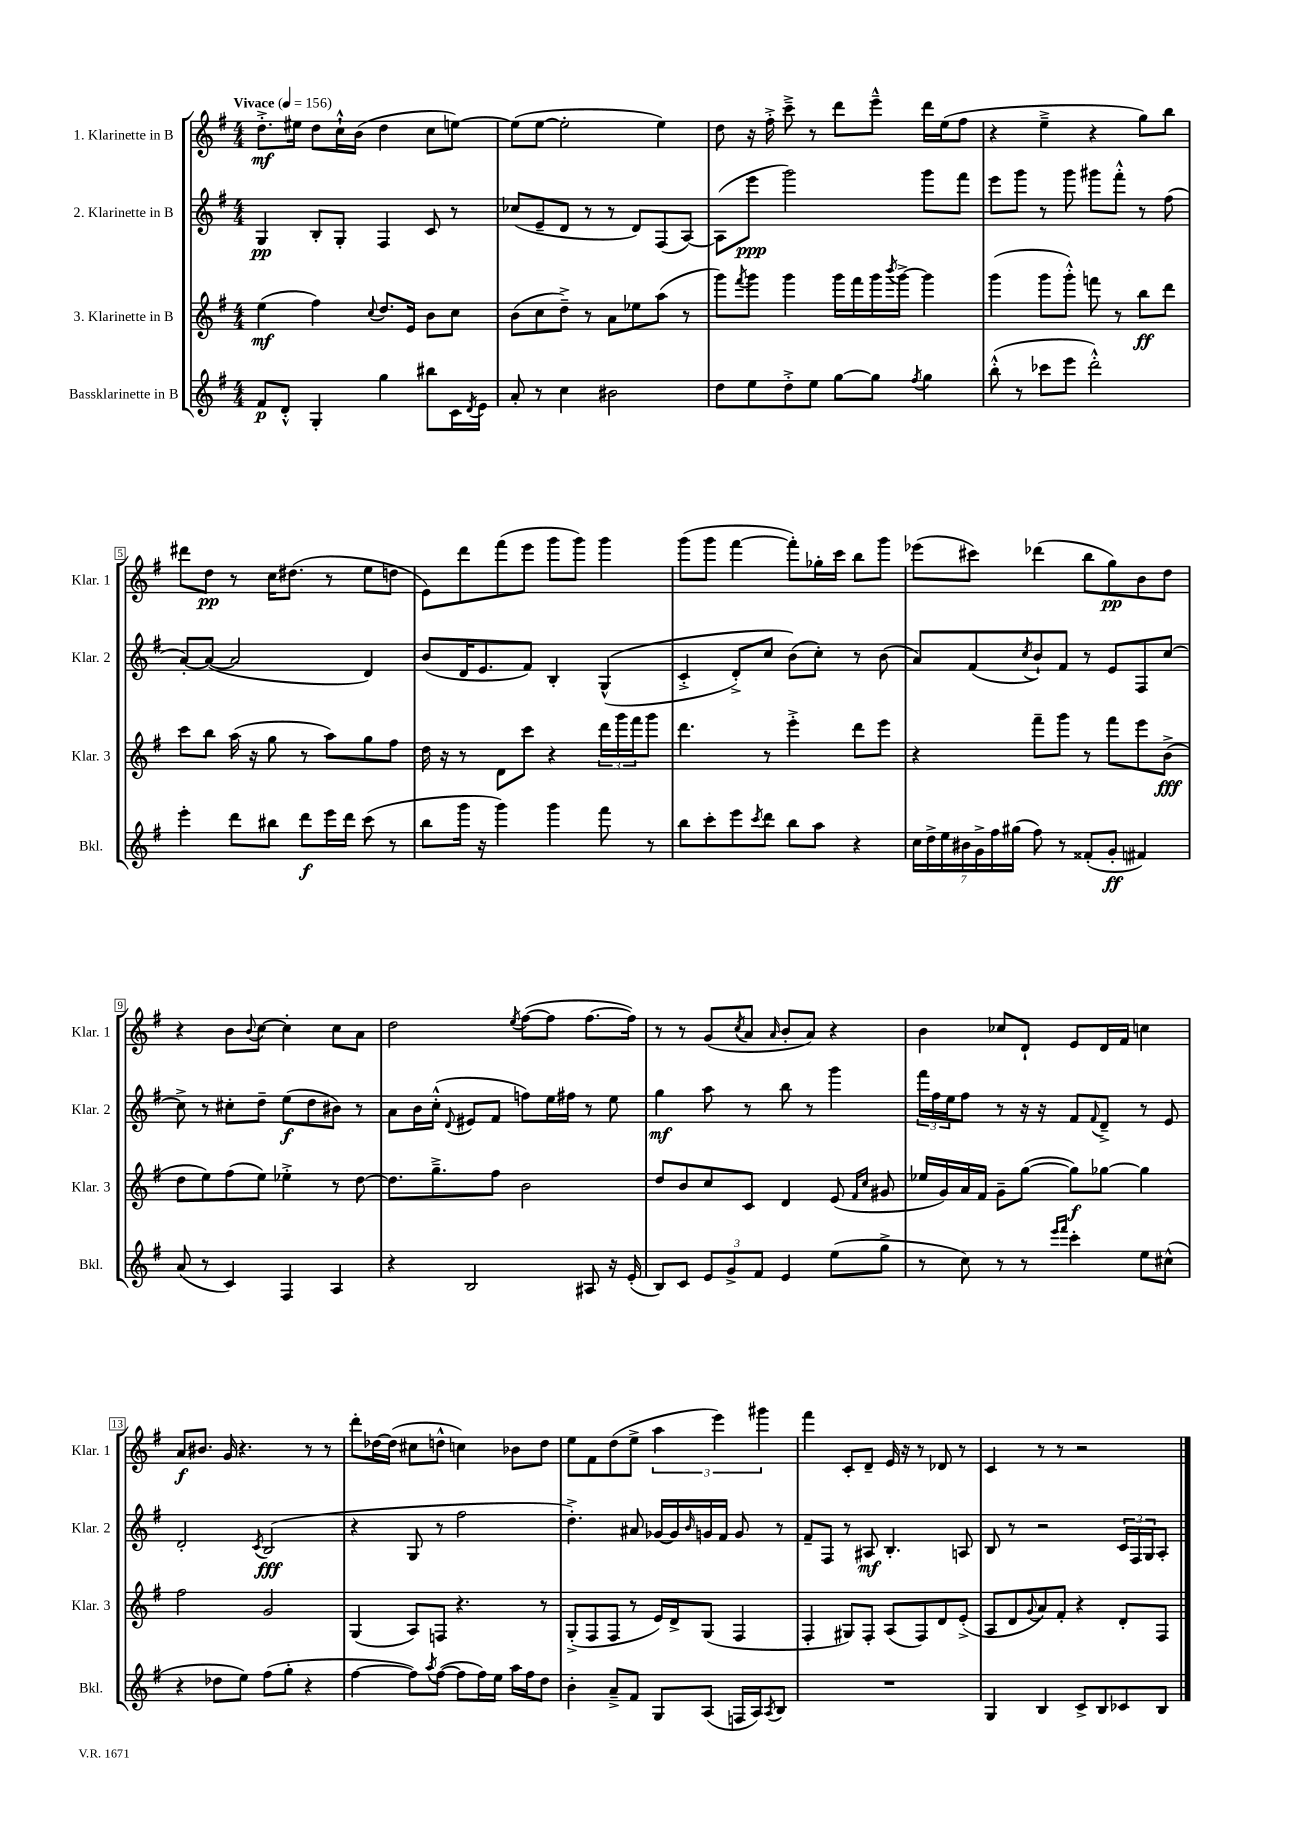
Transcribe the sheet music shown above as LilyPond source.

<<
\new StaffGroup <<
\new Staff = "s0" \with { instrumentName = "1. Klarinette in B" shortInstrumentName = "Klar. 1" } {
    \clef treble \key g \major \numericTimeSignature \time 4/4 \tempo "Vivace" 4 = 156
    d''8.-.->\mf eis''16 d''8 c''16-!-^ b'16( d''4 c''8 e''8~) |
    e''8( e''8~ e''2-. e''4) |
    d''8 r16 fis''16-.-> c'''8---> r8 d'''8 e'''8---^ d'''16 e''16( fis''8 |
    r4 e''4---> r4 g''8) b''8 |
    dis'''8 d''8\pp r8 c''16 dis''8.( r8 e''8 d''8 |
    e'8) d'''8 fis'''8( e'''8 g'''8 g'''8) g'''4 |
    g'''8( g'''8 fis'''4~ fis'''8-.) ges''16-. c'''16 b''8 g'''8 |
    ees'''8( cis'''8) des'''4( b''8 g''8\pp) b'8 d''8 |
    r4 b'8 \appoggiatura { b'8 } c''8~ c''4-. c''8 a'8 |
    d''2 \acciaccatura { e''8 } fis''8~( fis''8 fis''8.~ fis''16) |
    r8 r8 g'8( \acciaccatura { c''8 } a'8 \grace { a'16 } b'8-. a'8) r4 |
    b'4 ces''8 d'8-! e'8 d'16 fis'16 c''4 |
    a'8\f bis'8. g'16 r4. r8 r8 |
    d'''8-. des''16~ des''16( cis''8 d''8-^ c''4) bes'8 d''8 |
    e''8 fis'8 d''8( e''8-> \tuplet 3/2 { a''4 e'''4) gis'''4 } |
    fis'''4 c'8-. d'8-- e'16 r16 r8 des'8 r8 |
    c'4 r8 r8 r2 \bar "|." |
}
\new Staff = "s1" \with { instrumentName = "2. Klarinette in B" shortInstrumentName = "Klar. 2" } {
    \clef treble \key g \major \numericTimeSignature \time 4/4
    g4\pp b8-. g8-. fis4 c'8 r8 |
    ces''8( e'8-- d'8 r8 r8 d'8) fis8( a8~) |
    a8( e'''8\ppp g'''2) g'''8 fis'''8 |
    e'''8 g'''8 r8 g'''8 gis'''8 fis'''8-.-^ r8 fis''8( |
    a'8~-.) a'8~( a'2 d'4) |
    b'8( d'16 e'8. fis'8) b4-. g4-^(\( |
    c'4-.-> d'8-.->) c''8 b'8(\) c''8-.) r8 b'8( |
    a'8) fis'8( \acciaccatura { c''8 } b'8-!) fis'8 r8 e'8 fis8 c''8~ |
    c''8-> r8 cis''8-. d''8-- e''8\f( d''8 bis'8) r8 |
    a'8 b'16 c''16-.-^( \appoggiatura { d'8 } eis'8 fis'8 f''8) e''16 fis''16 r8 e''8 |
    g''4\mf a''8 r8 b''8 r8 g'''4 |
    \tuplet 3/2 { fis'''16 fis''16 e''16 } fis''8 r8 r16 r16 fis'8 \appoggiatura { fis'8 } d'8---> r8 e'8 |
    d'2-. \acciaccatura { c'8 } b2\fff( |
    r4 g8 r8 fis''2 |
    d''4.-.->) ais'8 ges'16~ ges'16 \grace { b'16 } g'16 fis'16 g'8 r8 |
    fis'8-- fis8 r8 ais8\mf b4.-. a8 |
    b8 r8 r2 \tuplet 3/2 { c'16 fis16 g16 } a8-. \bar "|." |
}
\new Staff = "s2" \with { instrumentName = "3. Klarinette in B" shortInstrumentName = "Klar. 3" } {
    \clef treble \key g \major \numericTimeSignature \time 4/4
    e''4\mf( fis''4) \appoggiatura { c''8 } d''8. e'16 b'8 c''8 |
    b'8( c''8 d''8--->) r8 a'8 ees''8 a''8( r8 |
    g'''8) \acciaccatura { fis'''8 } g'''8 g'''4 g'''16 fis'''16 g'''16 \acciaccatura { b'''8 } g'''16~-> g'''4 |
    g'''4( g'''8 g'''8-.-^) f'''8 r8 b''8\ff d'''8 |
    c'''8 b''8 a''16( r16 g''8 r8 a''8) g''8 fis''8 |
    d''16 r16 r8 d'8 c'''8 r4 \tuplet 3/2 { d'''16 g'''16 fis'''16 } g'''8 |
    d'''4. r8 e'''4-.-> d'''8 e'''8 |
    r4 fis'''8-- g'''8 r8 fis'''8 e'''8 b'8->\fff( |
    d''8 e''8) fis''8( e''8) ees''4-.-> r8 d''8~ |
    d''8. g''8.---> fis''8 b'2 |
    d''8 b'8 c''8 c'8 d'4 e'8( \grace { fis'16 c''16 } gis'8 |
    ees''16 g'16) a'16 fis'16 g'8-- g''8~( g''8\f) ges''8~ ges''4 |
    fis''2 g'2 |
    g4( a8) f8 r4. r8 |
    g8-.->( fis8 fis8 r8 e'16) d'16-> g8( fis4 |
    fis4-. gis8) fis8-. a8( fis8) d'8 e'8-.->( |
    a8 d'8 \appoggiatura { g'8 } a'8) fis'8-. r4 d'8-. fis8 \bar "|." |
}
\new Staff = "s3" \with { instrumentName = "Bassklarinette in B" shortInstrumentName = "Bkl." } {
    \clef treble \key g \major \numericTimeSignature \time 4/4
    fis'8\p d'8-.-^ g4-. g''4 bis''8 c'16 \acciaccatura { d'8 } e'16 |
    a'8-. r8 c''4 bis'2 |
    d''8 e''8 d''8-.-> e''8 g''8~ g''8 \acciaccatura { fis''8 } g''4 |
    b''8-.-^( r8 ces'''8 e'''8 d'''2-.-^) |
    e'''4-. d'''8 bis''8 d'''8\f e'''16 d'''16 c'''8( r8 |
    b''8 g'''16 r16 g'''4) g'''4 fis'''8 r8 |
    b''8 c'''8-. e'''8 \acciaccatura { c'''8 } d'''8 b''8 a''8 r4 |
    \tuplet 7/4 { c''16 d''16-> e''16 bis'16 g'16-> fis''16 gis''16( } fis''8) r8 fisis'8-.( g'8-.\ff fis'4) |
    a'8( r8 c'4) fis4 a4 |
    r4 b2 ais8 r16 e'16-.( |
    b8) c'8 \tuplet 3/2 { e'8 g'8-> fis'8 } e'4 e''8( g''8-> |
    r8 c''8) r8 r8 \grace { e'''16 fis'''16 } c'''4-. e''8 cis''8-^( |
    r4 des''8 e''8) fis''8( g''8-. r4 |
    fis''4~ fis''8) \acciaccatura { a''8 } fis''8~( fis''8 fis''16) e''16 a''16 fis''16 d''8 |
    b'4-. a'8---> fis'8 g8 a8( f16 a16) \acciaccatura { a8 } b8 |
    R1 |
    g4 b4 c'8-> b8 ces'8 b8 \bar "|." |
}
>>
>>
\layout { \context { \Score \override BarNumber.stencil = #(make-stencil-boxer 0.1 0.3 ly:text-interface::print) } }
